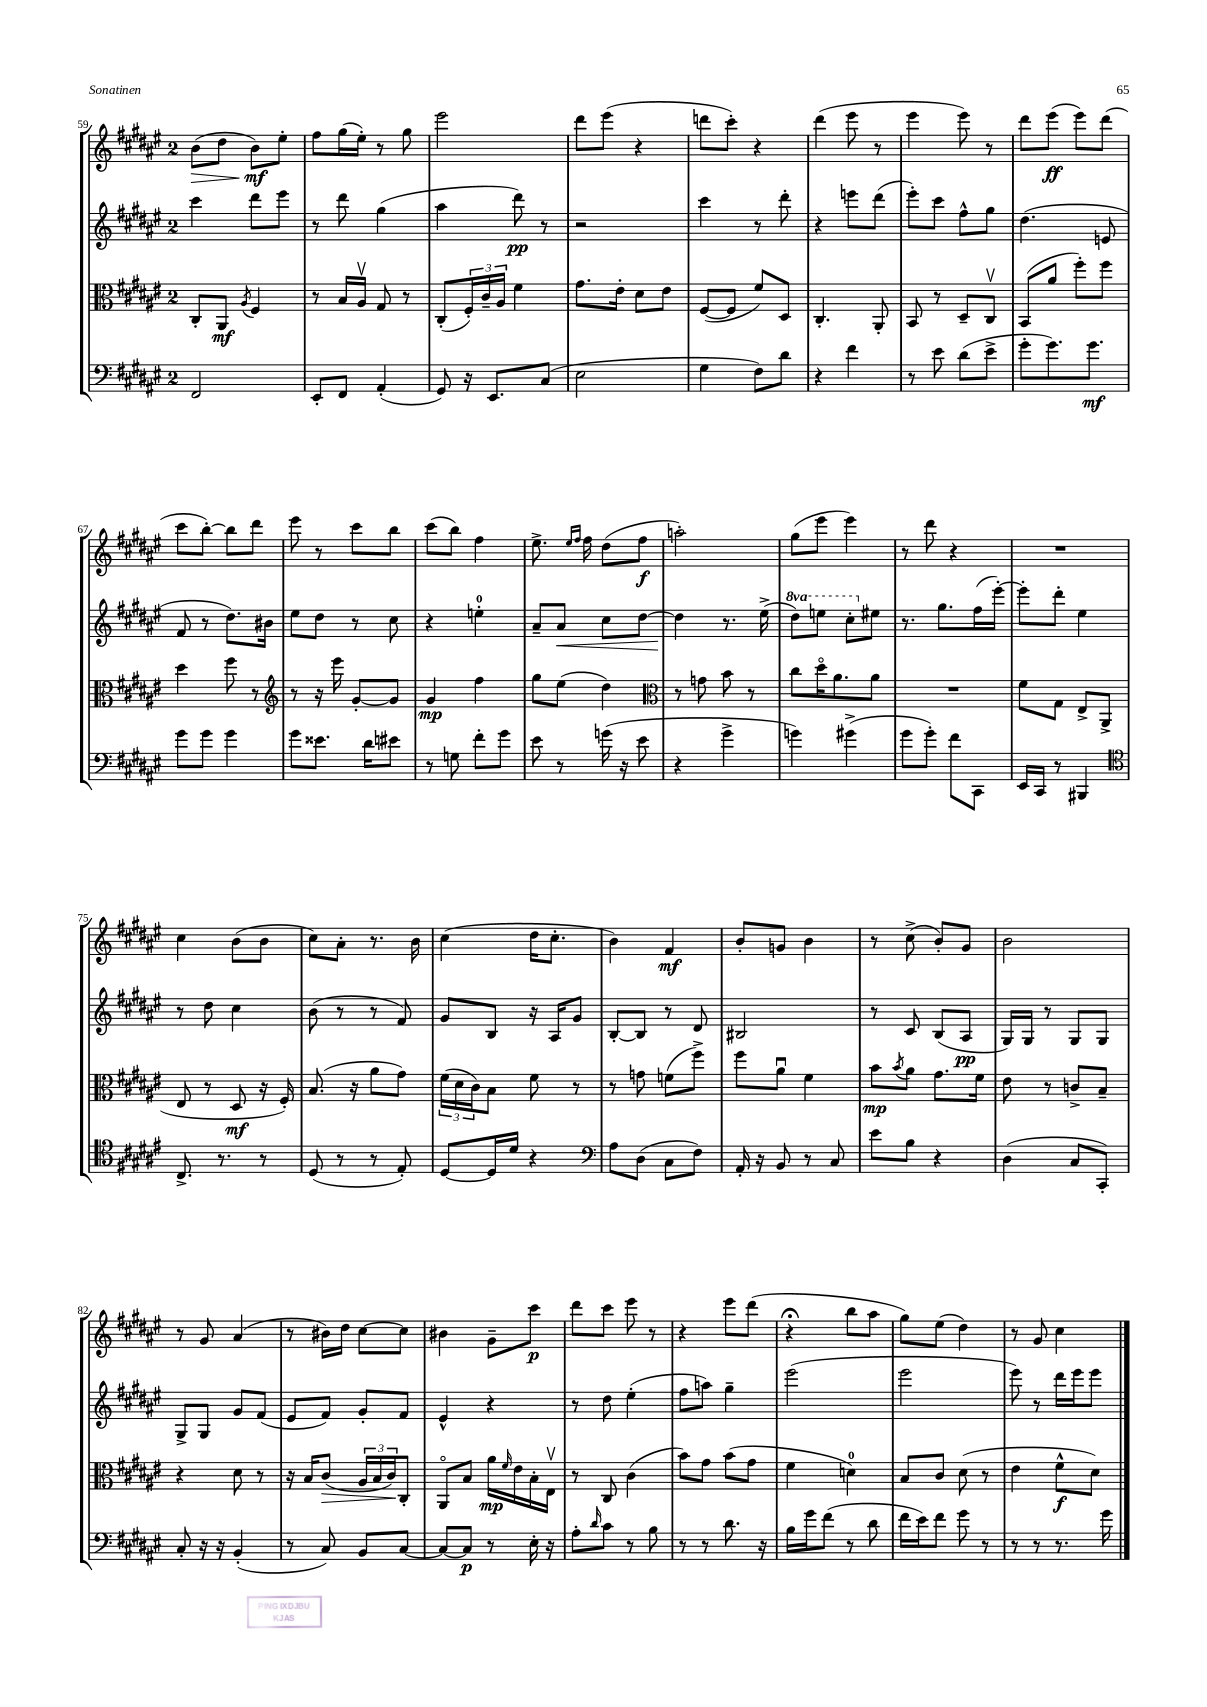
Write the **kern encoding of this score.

**kern	**kern	**kern	**kern
*staff4	*staff3	*staff2	*staff1
*clefF4	*clefC3	*clefG2	*clefG2
*k[f#c#g#d#a#e#]	*k[f#c#g#d#a#e#]	*k[f#c#g#d#a#e#]	*k[f#c#g#d#a#e#]
*M2/4	*M2/4	*M2/4	*M2/4
2FF#	8C#'	4ccc#	(8b
.	8AA#	.	8dd#
.	8qA#	.	.
.	4F#	8ddd#	8b)
.	.	8eee#	8ee#'
=	=	=	=
8EE#'	8r	8r	8ff#
8FF#	16B	8ddd#	(16gg#
.	16A#v	.	16ee#')
(4AA#'	8G#	(4gg#	8r
.	8r	.	8gg#
=	=	=	=
8GG#)	(8C#'	4aa#	2eee#
16r	24F#')	.	.
.	24c#~	.	.
8.EE#	.	.	.
.	24A#	.	.
.	4f#	8ddd#)	.
(8C#	.	8r	.
=	=	=	=
2E#	8.g#	2r	8ddd#
.	.	.	(8eee#
.	16e#'	.	.
.	8d#	.	4r
.	8e#	.	.
=	=	=	=
4G#	([8F#	4ccc#	8ddd
.	8F#]	.	8ccc#')
8F#)	8f#)	8r	4r
8d#	8D#	8ddd#'	.
=	=	=	=
4r	4.C#'	4r	(4ddd#
4f#	.	8eee	8eee#
.	8AA#'	(8ddd#	8r
=	=	=	=
8r	8BB	8eee#')	4eee#
8e#	8r	8ccc#	.
(8d#	8D#~	8ff#^^	8eee#)
8e#^	8C#v	8gg#	8r
=	=	=	=
8g#'	(8BB	(4.dd#	8ddd#
8.g#)	8a#	.	(8eee#
.	8ff#')	.	8eee#)
8.g#	.	.	.
.	8ff#	8e	(8ddd#
=	=	=	=
8g#	4dd#	8f#	8ccc#
8g#	.	8r	[8bb')
4g#	8ff#	8.dd#)	8bb]
.	8r	.	8ddd#
.	.	16b#	.
=	=	=	=
*	*clefG2	*	*
8g#	8r	8ee#	8eee#
8.e##	16r	8dd#	8r
.	16eee#	.	.
.	[8g#'	8r	8ccc#
16d#	.	.	.
8e#	8g#]	8cc#	8bb
=	=	=	=
8r	4g#	4r	(8ccc#
8G	.	.	8bb)
8f#'	4ff#	4ee'	4ff#
8g#	.	.	.
=	=	=	=
8e#	8gg#	8a#~	8.ee#^
8r	(8ee#	8a#	.
.	.	.	16qqee#
.	.	.	16qqff#
.	.	.	16ff#
(16g	4dd#)	8cc#	(8dd#
16r	.	.	.
8e#	.	[8dd#	8ff#
=	=	=	=
*	*clefC3	*	*
4r	8r	4dd#]	2aa')
.	8g	.	.
4g#^	8b	8.r	.
.	8r	.	.
.	.	(16ee#^	.
=	=	=	=
4g)	8cc#	8ddd#)	(8gg#
.	16dd#o	8eee	8eee#
.	8.a#	.	.
(4g#^	.	8ccc#'	4eee#)
.	8a#	8ee#	.
=	=	=	=
8g#	2r	8.r	8r
8g#')	.	.	8ddd#
.	.	8.gg#	.
8f#	.	.	4r
8CC#	.	(16ff#	.
.	.	[16eee#')	.
=	=	=	=
16EE#	8f#	8eee#']	2r
16CC#	.	.	.
8r	8G#	8ddd#'	.
4BBB#	8E#^	4ee#	.
.	(8AA#^	.	.
=	=	=	=
*clefC4	*	*	*
8.C#^	8E#	8r	4cc#
.	8r	8dd#	.
8.r	.	.	.
.	8D#	4cc#	(8b
8r	16r	.	8b
.	16F#')	.	.
=	=	=	=
(8D#	(8.B	(8b	8cc#)
8r	.	8r	8a#'
.	16r	.	.
8r	8a#	8r	8.r
8E#')	8g#)	8f#)	.
.	.	.	16b
=	=	=	=
[8D#	(24f#	8g#	(4cc#
.	24d#	.	.
.	24c#)	.	.
16D#]	8B	8B	.
16d#	.	.	.
4r	8f#	16r	16dd#
.	.	16A#	8.cc#'
.	8r	8g#	.
=	=	=	=
*clefF4	*	*	*
8A#	8r	[8B'	4b)
(8D#	8g	8B]	.
8C#	(8f	8r	4f#
8F#)	8ff#^)	8d#	.
=	=	=	=
16AA#'	8ff#	2B#	8b'
16r	.	.	.
8BB	8a#u	.	8g
8r	4f#	.	4b
8C#	.	.	.
=	=	=	=
8e#	8b	8r	8r
.	8qb	.	.
8B	8a#	8c#	(8cc#^
4r	8.g#	(8B	8b')
.	.	8A#	8g#
.	16f#	.	.
=	=	=	=
(4D#	8e#	16G#)	2b
.	.	16G#	.
.	8r	8r	.
8C#	8c^	8G#	.
8CC#')	8B~	8G#	.
=	=	=	=
8C#'	4r	8G#^	8r
16r	.	8G#	8g#
16r	.	.	.
(4BB'	8d#	8g#	(4a#
.	8r	(8f#	.
=	=	=	=
8r	16r	8e#	8r
.	16B	.	.
8C#)	(8c#	8f#)	16b#)
.	.	.	16dd#
8BB	24A#	8g#'	[8cc#
.	24B	.	.
.	24c#)	.	.
[8C#	8C#'	8f#	8cc#]
=	=	=	=
8C#_	8AA#o	4e#^^	4b#
8C#]	8B	.	.
8r	16a#	4r	8g#~
.	16qqf#	.	.
.	16e#	.	.
16E#'	16B'	.	8ccc#
16r	16E#v	.	.
=	=	=	=
8A#'	8r	8r	8ddd#
16qqd#	.	.	.
8c#	8C#	8dd#	8ccc#
8r	(4c#	(4ee#'	8eee#
8B	.	.	8r
=	=	=	=
8r	8b)	8ff#	4r
8r	8g#	8aa)	.
8.d#	(8b	4gg#~	8eee#
.	8g#	.	(8ddd#
16r	.	.	.
=	=	=	=
16B	4f#	(2eee#	4r;
16g#	.	.	.
(8f#	.	.	.
8r	4d)	.	8bb
8d#	.	.	8aa#
=	=	=	=
16f#	8B	2eee#	8gg#)
16e#)	.	.	.
8f#	8c#	.	(8ee#
8g#	(8d#	.	4dd#)
8r	8r	.	.
=	=	=	=
8r	4e#	8eee#)	8r
8r	.	8r	8g#
8.r	8f#^^	16ddd#	4cc#
.	.	16eee#	.
.	8d#)	8eee#	.
16g#	.	.	.
==	==	==	==
*-	*-	*-	*-
